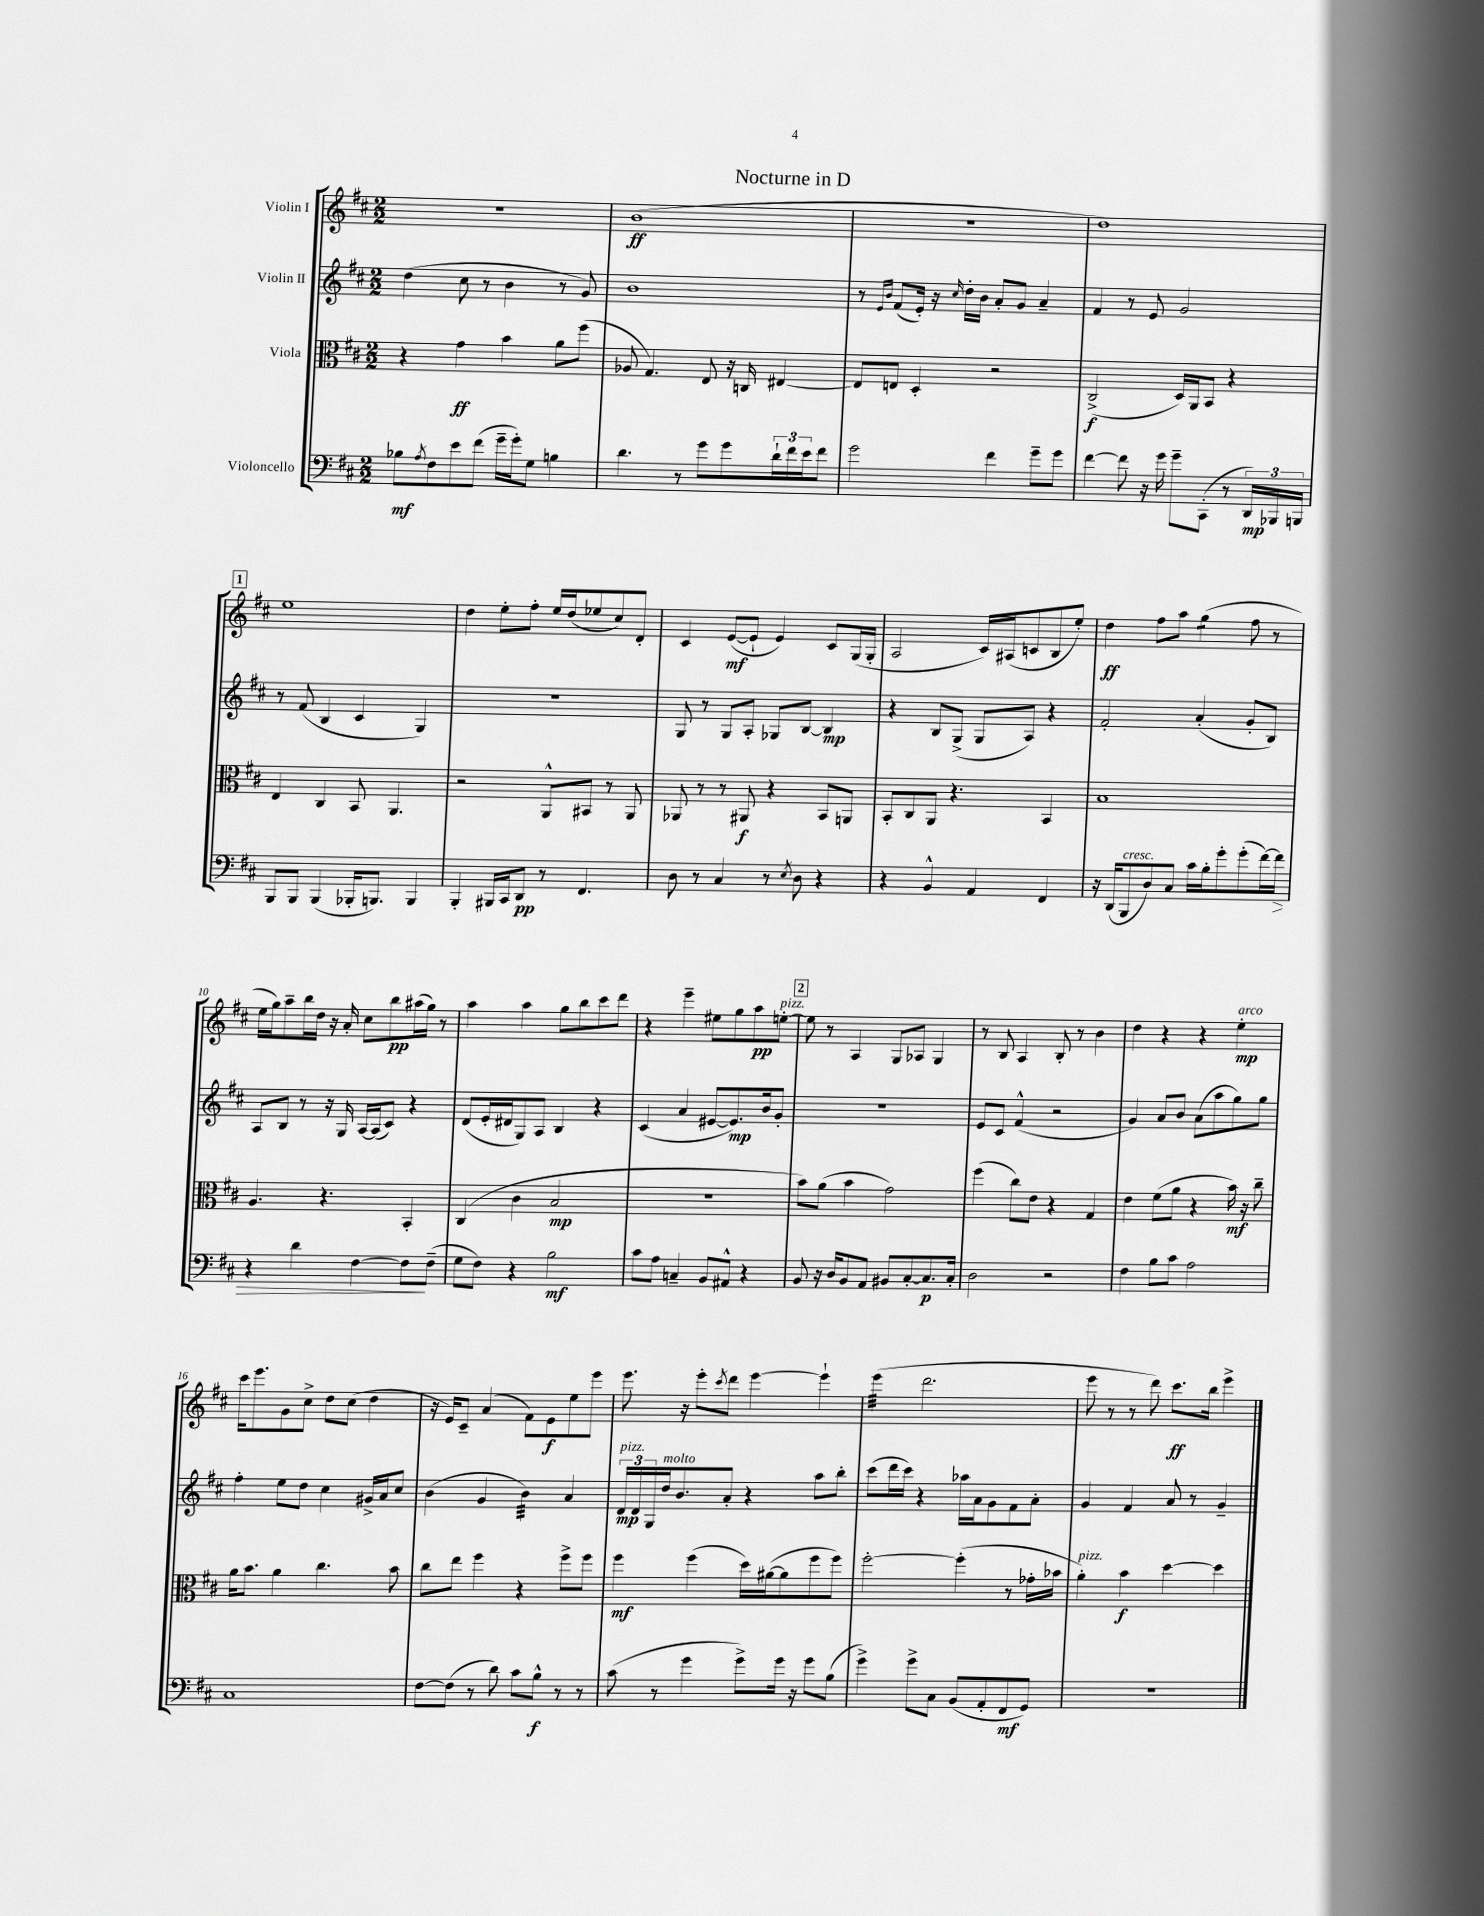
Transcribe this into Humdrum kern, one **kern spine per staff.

**kern	**kern	**kern	**kern
*staff4	*staff3	*staff2	*staff1
*clefF4	*clefC3	*clefG2	*clefG2
*k[f#c#]	*k[f#c#]	*k[f#c#]	*k[f#c#]
*M2/2	*M2/2	*M2/2	*M2/2
8B-	4r	(4dd	1r
8qA	.	.	.
8F#	.	.	.
8e	4g	8cc#	.
(8f#	.	8r	.
16g~	4b	4b	.
16g')	.	.	.
8G	.	.	.
4B	8a	8r	.
.	(8ff#	8g)	.
=	=	=	=
4.d	8A-	1b	(1b
.	4.G)	.	.
8r	.	.	.
8g	8E	.	.
8g	16r	.	.
.	16C	.	.
24d`	[4E#	.	.
24f#	.	.	.
24e	.	.	.
8f#	.	.	.
=	=	=	=
2g	8E#]	8r	1r
.	.	16qqe	.
.	.	16qqb	.
.	8E	(8f#	.
.	4D'	16e')	.
.	.	16r	.
.	.	16qqcc#	.
.	.	16dd'	.
.	.	16b	.
4f#	2r	8a'	.
.	.	8g	.
8g~	.	4a~	.
8g	.	.	.
=	=	=	=
[4f#	(2C#^	4f#	1dd)
8f#]	.	8r	.
16r	.	8e	.
16g	.	.	.
8g~	16D)	2g	.
.	16AA	.	.
(8CC#'	8BB	.	.
8r	4r	.	.
24DD)	.	.	.
24BBB-	.	.	.
24BBB	.	.	.
=	=	=	=
8BBB	4E	8r	1ee
8BBB	.	(8f#	.
(4BBB	4C#	4B	.
16BBB-'	8BB	4c#	.
8.BBB)	.	.	.
.	4.AA	.	.
4BBB	.	4G)	.
=	=	=	=
4BBB'	2r	1r	4dd
16BBB#	.	.	8ee'
16CC#	.	.	.
8DD	.	.	8ff#'
8r	8AA^^	.	16ee
.	.	.	(16dd
4.FF#	8BB#	.	8ee-
.	8r	.	8cc#)
.	8AA	.	8d'
=	=	=	=
8D	8AA-	8G	4c#
8r	8r	8r	.
4C#	8r	8G	([8e
.	8AA#	8A'	8e`]
8r	4r	8G-	4e)
8qE	.	.	.
8D	.	[8B	.
4r	8BB	4B]	8c#
.	8AA	.	(16G
.	.	.	16G'
=	=	=	=
4r	8BB'	4r	2A
.	8C#	.	.
4BB^^	8AA	8B	.
.	4.r	(8G^	.
4AA	.	8G	16c#)
.	.	.	(16A#
.	.	8A)	8c
4FF#	4BB	4r	8B
.	.	.	8ee')
=	=	=	=
16r	1B	2f#'	4dd
(16DD	.	.	.
8BBB	.	.	.
8D)	.	.	8ff#
8C#	.	.	8aa
16c#	.	(4a'	(4gg
16B'	.	.	.
8g'	.	.	.
(8g'	.	8g'	8ff#
[16f#)	.	8B)	8r
16f#]	.	.	.
=	=	=	=
4r	4.A	8A	16ee
.	.	.	16gg)
.	.	8B	8aa~
4d	.	8r	16bb
.	.	.	16dd
.	4.r	16r	16r
.	.	16G	16a'
[4F#	.	[16A	8cc#
.	.	(16A]	.
.	.	8c#)	8bb
8F#]	4BB'	4r	(16aa#
.	.	.	16gg)
(8F#~	.	.	8r
=	=	=	=
8G	(4C#	(8d	4aa
8F#)	.	16e'	.
.	.	16d#	.
4r	4c#	8G)	4aa
.	.	8A	.
2B	2B	4B	8gg
.	.	.	8bb
.	.	4r	8ccc#
.	.	.	8ddd
=	=	=	=
8c#	1r	(4c#	4r
8A	.	.	.
4C~	.	4a	4eee~
8BB	.	[8e#	8ee#
8AA#^^	.	8.e#])	8gg
4r	.	.	8aa
.	.	16b	.
.	.	8g'	[8ee'
=	=	=	=
8BB	8b)	1r	8ee]
16r	(8a	.	8r
16D	.	.	.
8BB	4b	.	4A
8AA	.	.	.
8BB#	2g)	.	8G
[8C#'	.	.	8A-
8.C#]	.	.	4G
16C#'	.	.	.
=	=	=	=
2D	(4ff#	8e	8r
.	.	8c#	8B
.	8cc#)	(4f#^^	4A
.	8e	.	.
2r	4r	2r	8B'
.	.	.	8r
.	4G	.	4b
=	=	=	=
4F#	4e	4g)	4dd
8B	(8f#	8a	4r
8c#	8a	8b	.
2A	4r	(8a	4r
.	.	8aa	.
.	16b)	8gg)	4ee'
.	16r	.	.
.	8cc#~	8gg	.
=	=	=	=
1C#	16a	4ff#'	16ccc#
.	8.b	.	8.eee
.	4a	8ee	8g
.	.	8dd	8cc#^
.	4.cc#	4cc#	8dd
.	.	.	(8cc#
.	.	16g#^	4dd
.	.	16a	.
.	8b	8cc#	.
=	=	=	=
[8F#	8cc#	(4b	16r
.	.	.	16e)
(8F#]	8ee	.	8c#~
8r	4ff#	4g	(4a
8d)	.	.	.
8c#	4r	4b)	8f#)
8B^^	.	.	8e
8r	8ff#^	4a	8ee
8r	8ff#	.	8eee
=	=	=	=
(8c#	4ff#	24d	8.eee
.	.	24d	.
.	.	24G	.
8r	.	16dd	.
.	.	8.b	16r
4g	(4ff#	.	8eee'
.	.	.	8qccc#
.	.	8a'	8ddd
8g^)	16dd)	4r	[4eee
.	([16a#	.	.
16g	8a#]	.	.
16r	.	.	.
8g	8ff#	8aa	4eee`]
(8B	8ff#)	8bb'	.
=	=	=	=
4g^)	[2ff#'	(8ccc#	(4eee
.	.	16ddd	.
.	.	16ccc#)	.
8g^	.	4r	2.ddd
8C#	.	.	.
(8BB	(4ff#']	16aa-	.
.	.	16a	.
8AA'	.	8g	.
8FF#	8r	8f#	.
8GG)	16g-'	8a'	.
.	16b-	.	.
=	=	=	=
1r	4a')	4g	8eee
.	.	.	8r
.	4b	4f#	8r
.	.	.	8ddd)
.	[4dd	8a	8.ccc#
.	.	8r	.
.	.	.	16bb
.	4dd]	4g~	4eee^
==	==	==	==
*-	*-	*-	*-
